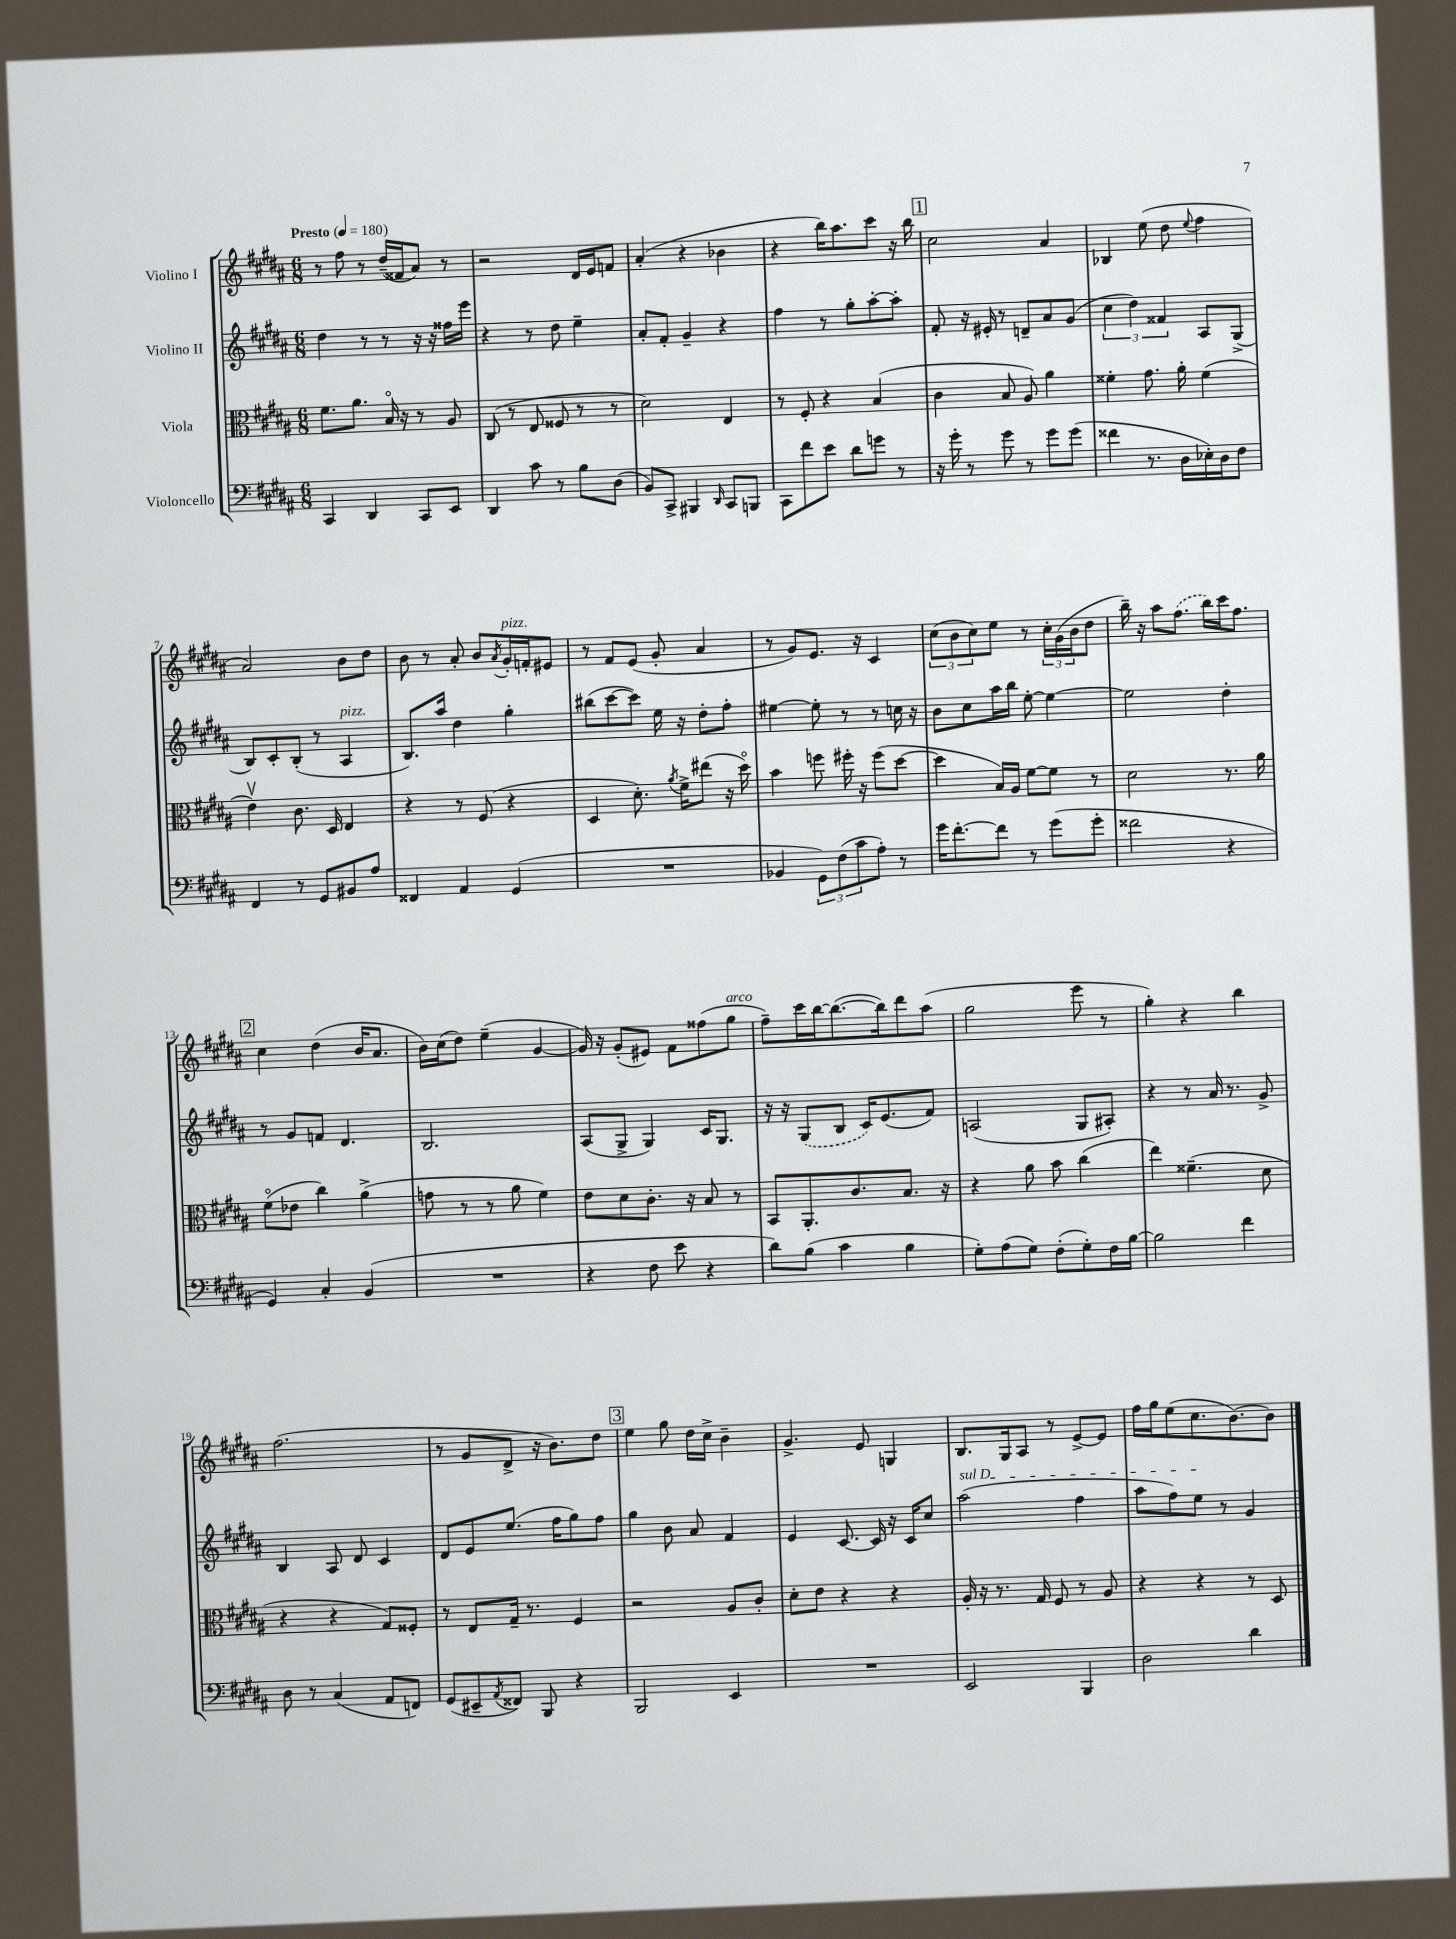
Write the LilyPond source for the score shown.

<<
\new StaffGroup <<
\new Staff = "s0" \with { instrumentName = "Violino I" } {
    \clef treble \key b \major \numericTimeSignature \time 6/8 \tempo "Presto" 4 = 180
    r8 fis''8 r8 dis''16--( fisis'16 ais'8) r8 |
    r2 dis'16 e'16 f'8 |
    ais'4-.( r4 bes'4 |
    r4 b''16) ais''8. cis'''8 r16 b''16 |
    \mark \markup { \box "1" } cis''2 ais'4 |
    bes4 e''8( dis''8 \appoggiatura { e''8 } fis''4 |
    ais'2) b'8 dis''8 |
    b'8 r8 ais'8-. b'8 \acciaccatura { ais'8 } gis'16-.^\markup { \italic "pizz." } f'16-. eis'8 |
    r8 fis'8 e'8( gis'8-. ais'4 |
    r8 gis'8) e'8. r16 cis'4 |
    \tuplet 3/2 { cis''8( b'8 cis''8) } e''8 r8 \tuplet 3/2 { cis''16-. gis'16( b'16 } dis''8 |
    b''16--) r16 ais''8 \once \slurDashed fis''8.( b''16) cis'''16 fis''8. |
    \mark \markup { \box "2" } cis''4 dis''4( b'16 ais'8. |
    b'16) cis''16( dis''8) e''4--( gis'4~ |
    gis'16) r16 gis'8-.( eis'8) fis'8 fisis''8( gis''8^\markup { \italic "arco" } |
    fis''8--) cis'''16 b''16~ b''8.~( b''16) dis'''8 ais''8( |
    gis''2 e'''8 r8 |
    gis''4-.) r4 b''4 |
    fis''2.( |
    r8 gis'8 dis'8-> r16 b'8.) dis''8 |
    \mark \markup { \box "3" } e''4 gis''8 dis''16 cis''16-> b'4-- |
    gis'4.-> e'8 g4 |
    b8. gis16 ais8 r8 e'8~-> e'8 |
    fis''16 gis''16 e''8( cis''8. b'8.~) b'8 \bar "|." |
}
\new Staff = "s1" \with { instrumentName = "Violino II" } {
    \clef treble \key b \major \numericTimeSignature \time 6/8
    dis''4 r8 r8 r16 r16 fisis''16 e'''16 |
    r4 r8 dis''8 e''4-- |
    ais'8-. fis'8-. gis'4-- r4 |
    fis''4 r8 gis''8-. ais''8~-. ais''8-. |
    \mark \markup { \box "1" } fis'8-. r16 eis'16-. r8 d'8-- ais'8 gis'8( |
    \tuplet 3/2 { cis''4 dis''4) fisis'4 } ais8 gis8->( |
    b8) cis'8-. b8-.( r8 ais4^\markup { \italic "pizz." } |
    b8.) ais''16 dis''4 gis''4-. |
    bis''8( cis'''8~ cis'''8) e''16 r16 dis''8-. fis''8-. |
    eis''4~ eis''8-. r8 r8 c''16 r16 |
    b'8 cis''8 ais''16 b''16 e''8~-. e''4~ |
    e''2 dis''4-. |
    \mark \markup { \box "2" } r8 gis'8 f'8 dis'4. |
    b2. |
    ais8( gis8-> gis4) cis'16 gis8. |
    r16 r16 \once \slurDashed gis8( b8 cis'16) e'8.( fis'8) |
    a2( gis8 ais8-.) |
    r4 r8 ais'16 r8. gis'8-> |
    b4 ais8 dis'8 cis'4 |
    dis'8 e'8 e''8.( fis''16 gis''8) fis''8 |
    \mark \markup { \box "3" } gis''4 b'8 ais'8 fis'4 |
    e'4 cis'8.~ cis'16 r16 cis'16 cis''8 |
    \once \override TextSpanner.bound-details.left.text = \markup { \italic "sul D" } ais''2\startTextSpan( fis''4 |
    ais''8 fis''8) e''8\stopTextSpan r8 gis'4 \bar "|." |
}
\new Staff = "s2" \with { instrumentName = "Viola" } {
    \clef alto \key b \major \numericTimeSignature \time 6/8
    fis'8. ais'8. b16\flageolet r16 r8 ais8 |
    cis8( r8 e8 fisis8 r8 r8 |
    dis'2) e4 |
    r8 fis8-. r4 b4( |
    \mark \markup { \box "1" } cis'4 b8 ais8) ais'4 |
    fisis'4-. gis'8. ais'16-. fisis'4( |
    e'4\upbow) cis'8. dis16 e4 |
    r4 r8 fis8( r4 |
    dis4 dis'8.-.) \acciaccatura { ais'8 } fis'16-> eis''8( r16 dis''16\flageolet) |
    b'4 f''8 fis''16-. r16 fis''8( dis''8~ |
    dis''4 b16) ais16 fis'8~ fis'8 r8 |
    dis'2 r8. ais'16 |
    \mark \markup { \box "2" } fis'8\flageolet( ees'8 cis''4) ais'4->( |
    g'8 r8 r8 ais'8 fis'4) |
    e'8 dis'8 cis'8.-. r16 b8 r8 |
    b,8 ais,8.-. cis'8. b8. r16 |
    r4 ais'8 b'8 cis''4( |
    e''4) fisis'4.--( dis'8 |
    r4 r4 gis8) fisis8-. |
    r8 e8 gis16-- r8. fis4 |
    \mark \markup { \box "3" } r2 ais8 cis'8-. |
    dis'8-. e'8 r4 r4 |
    ais16-. r16 r8. gis16 fis8 r8 ais8 |
    r4 r4 r8 dis8 \bar "|." |
}
\new Staff = "s3" \with { instrumentName = "Violoncello" } {
    \clef bass \key b \major \numericTimeSignature \time 6/8
    cis,4 dis,4 cis,8 e,8 |
    dis,4 cis'8 r8 b8 dis8( |
    b,8) cis,8-> bis,,4 \grace { dis,16 } cis,8 b,,8 |
    cis,8 fis'8 e'8 dis'8 g'8 r8 |
    \mark \markup { \box "1" } r16 gis'16-. r8 gis'8 r8 gis'8 gis'8( |
    fisis'4 r8. dis16 ees16-.) dis16 fis8 |
    fis,4 r8 gis,8 bis,8 ais8 |
    fisis,4 ais,4 gis,4( |
    R2. |
    bes,4 \tuplet 3/2 { gis,8) fis8( cis'8 } ais8-.) r8 |
    gis'16 fis'8.~-. fis'8 r8 gis'8( gis'8-. |
    fisis'2 r4 |
    \mark \markup { \box "2" } gis,4) cis4-. b,4( |
    R2. |
    r4 fis8 e'8 r4 |
    dis'8) b8( cis'4 b4 |
    gis8-.) ais8( gis8) fis8-.( gis8-.) fis16 b16~ |
    b2 fis'4 |
    dis8 r8 cis4( ais,8 f,8) |
    gis,8( eis,8-- \acciaccatura { ais,8 } fisis,8) b,,8 r4 |
    \mark \markup { \box "3" } b,,2 e,4 |
    R2. |
    e,2 b,,4 |
    dis2 dis'4 \bar "|." |
}
>>
>>
